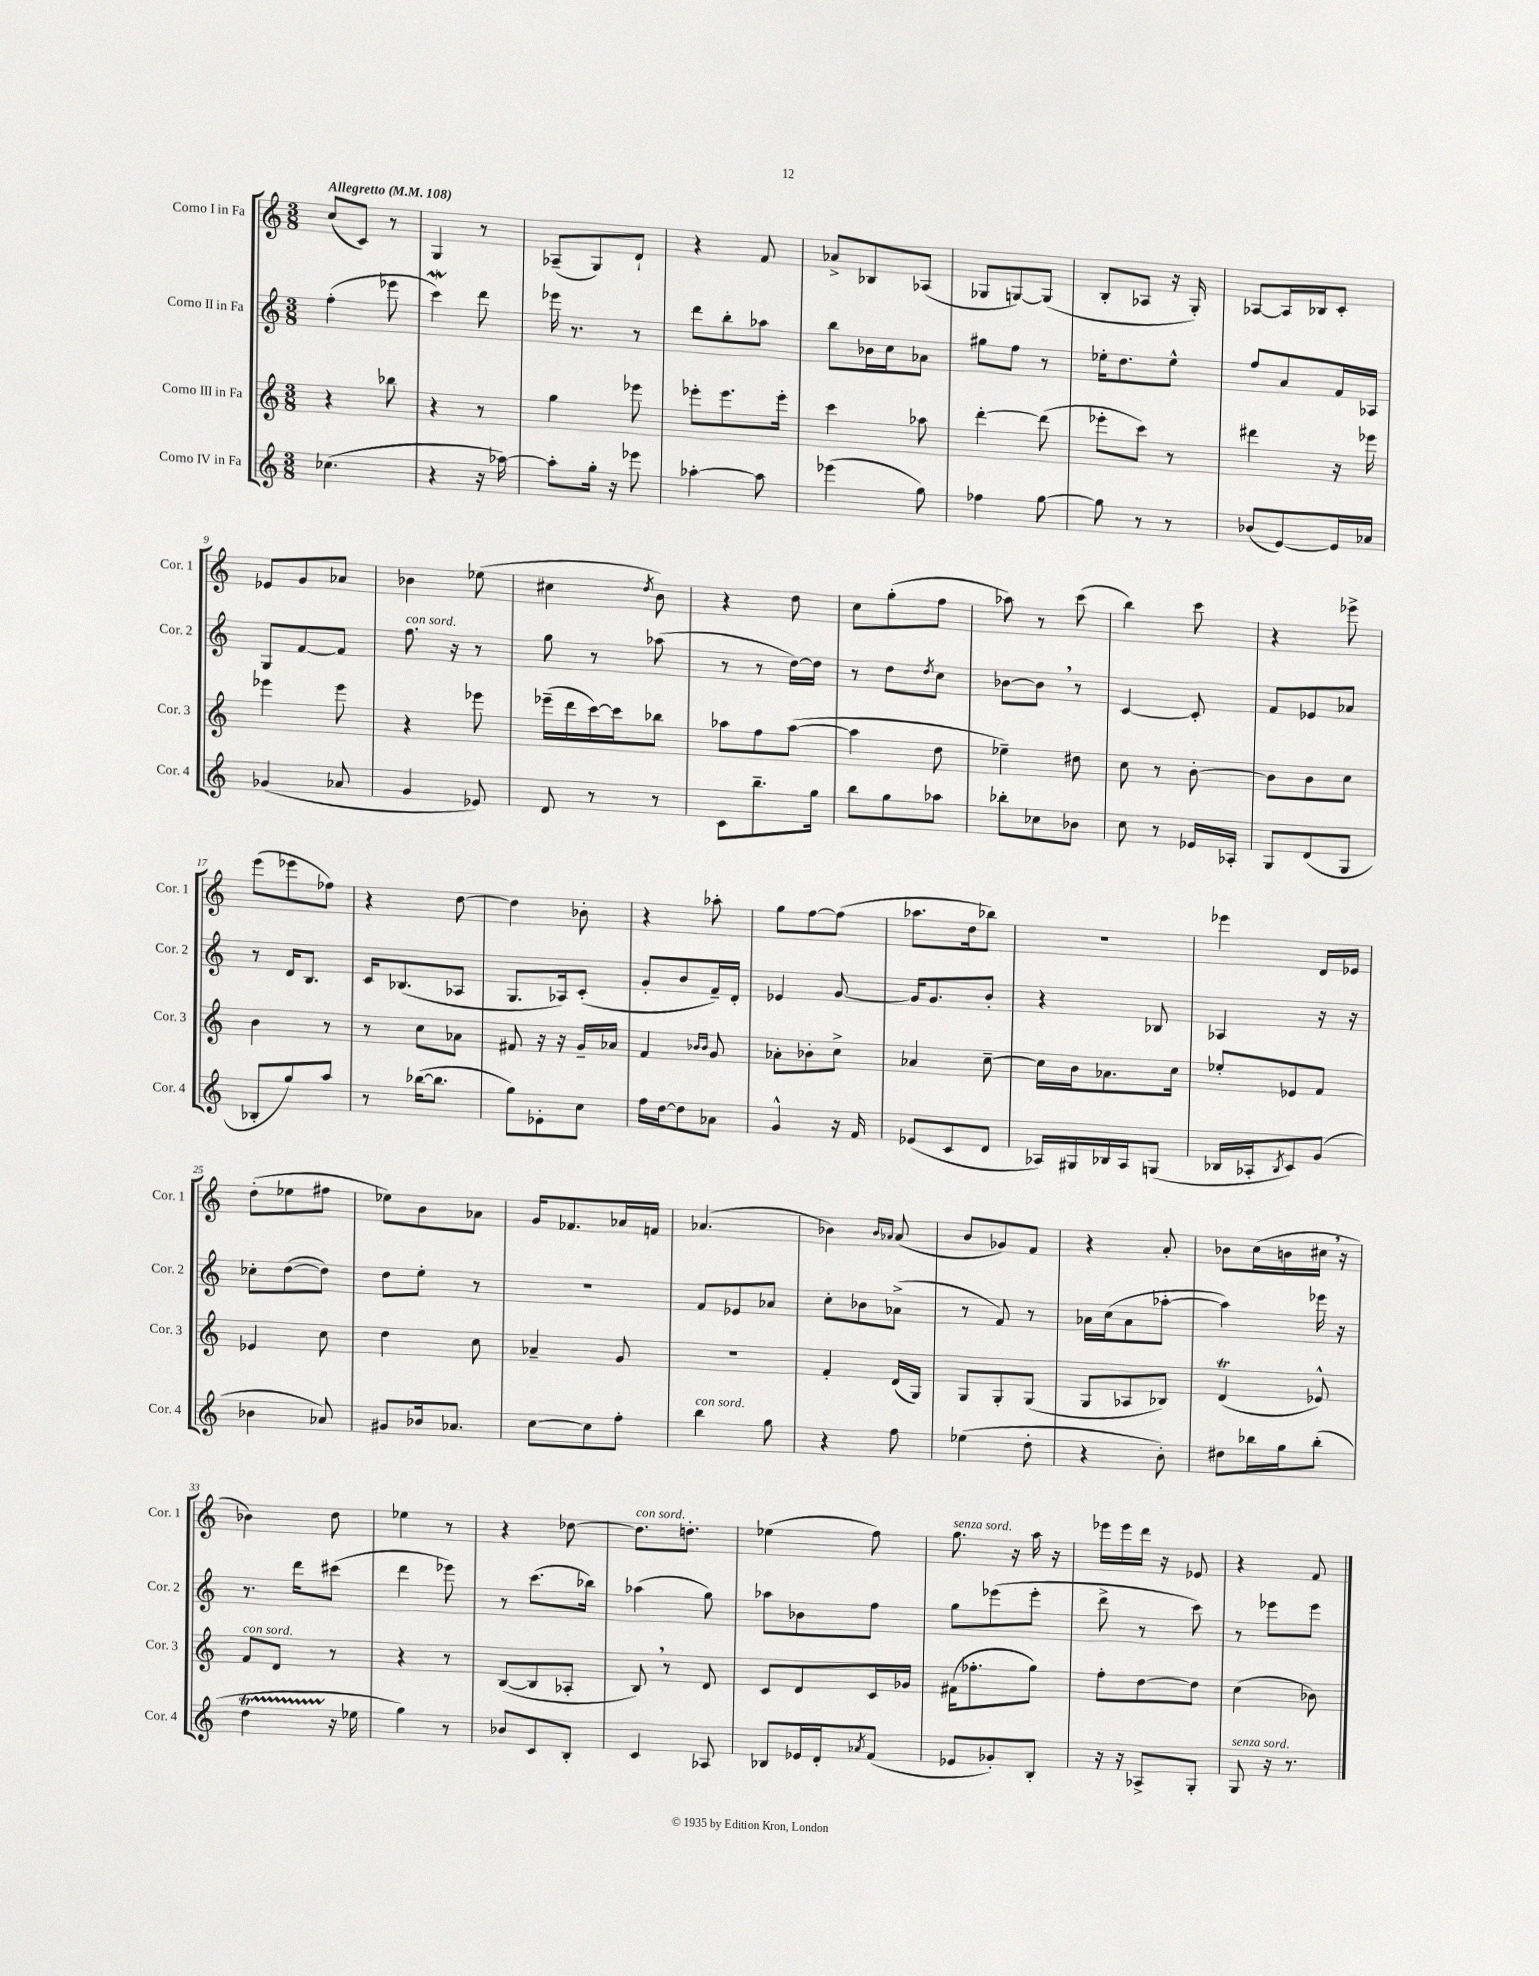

**kern	**kern	**kern	**kern
*staff4	*staff3	*staff2	*staff1
*clefG2	*clefG2	*clefG2	*clefG2
*k[]	*k[]	*k[]	*k[]
*M3/8	*M3/8	*M3/8	*M3/8
*MM108	*MM108	*MM108	*MM108
(4.cc-\	4r	(4ff'\	(8cc/L
.	.	.	8c/J)
.	8bb-\	8eee-\	8r
=	=	=	=
4r	4r	4ccc\)	4G/
16r	8r	8ddd\	8r
[16aa-\)	.	.	.
=	=	=	=
8aa-'\]L	4gg\	16eee-\	(8A-~/L
.	.	8.r	.
16gg'\Jk	.	.	8G/)
16r	.	.	.
8eee-\	8eee-\	8r	8d`/J
=	=	=	=
[4aa-'\	8eee-'\L	8ddd\L	4r
.	8.eee-\	8bb'\	.
8aa-\]	.	8aa-\J	8f/
.	16eee-'\Jk	.	.
=	=	=	=
(4eee-\	4ccc\	8bb\L	8a-^/L
.	.	16b-\L	8B-/
.	.	16cc\J	.
8gg\)	8aa-\	8a-\J	(8A-/J
=	=	=	=
4ff-\	[4ddd'\	8gg#\L	8G-/L
.	.	8ff\J	[8G/)
[8gg\	(8ddd\]	8r	(8G/]J
=	=	=	=
8gg\]	8eee-'\L	16ee-'\LK	8B'/L
.	.	8.dd\	.
8r	8ccc\J)	.	8A-/J
8r	8r	8ee-^^\J	16r
.	.	.	16G'/)
=	=	=	=
(8b-/L	4ddd#\	8ff/L	[8A-/L
[8e/)	.	8a/	16A-/]L
.	.	.	16B-/J
16e/]L	16r	16f/L	8c'/J
16a-/JJ	16eee-\	16A-/JJ	.
=	=	=	=
(4g-/	4eee-\	8G/L	8e-/L
.	.	[8f/	8g/
8a-/	8eee-\	8f/]J	8a-/J
=	=	=	=
4g/	4r	8.ff\	4b-\
.	.	16r	.
8e-/)	8eee-\	8r	(8ee-\
=	=	=	=
8d/	(16eee-~\LL	8gg\	4cc#\
.	16ddd\	.	.
8r	[16ccc\)	8r	.
.	16ccc\]J	.	.
.	.	.	8qdd/
8r	8bb-\J	(8aa-\	8b\)
=	=	=	=
8c\L	8aa-\L	8r	4r
8.bb~\	8ff\	8r	.
.	([8aa-\J	[16dd\LL)	8dd\
16gg\Jk	.	16dd\]JJ	.
=	=	=	=
8bb\L	4aa-\]	8r	8cc\L
8gg\	.	8dd\L	(8gg'\
.	.	8qdd/	.
8aa-\J	8dd\	8cc\J	8ff\J
=	=	=	=
8bb-'\L	4ee-~\)	[8b-\L	8aa-\)
8cc-\	.	8b-\]J	8r
8b-\J	8dd#\	8r	(8ccc\
=	=	=	=
8cc\	8cc\	[4c/	4bb\)
8r	8r	.	.
16e-/LL	[8b'\	8c'/]	8ccc\
16A-'/JJ	.	.	.
=	=	=	=
8G/L	8b\]L	8f/L	4r
(8d/	8b\	8e-/	.
8G/J	8cc\J	8a-/J	8eee-^\
=	=	=	=
8B-'/L	4b\	8r	(8eee\L
8gg/)	.	16d/LK	8eee-\
.	.	8.B/J	.
8aa/J	8r	.	8ff-\J)
=	=	=	=
8r	8r	16c/LK	4r
.	.	(8.B-/	.
([16bb-\LK	8cc\L	.	.
8.bb-\]J	.	.	.
.	8a-\J	8A-/J	[8dd\
=	=	=	=
8gg\L)	8f#/	8.G/L	4dd\]
8e-'\	16r	.	.
.	16r	16A-/k)	.
8cc\J	16g~/LL	(8c'/J	8b-'\
.	16a-/JJ	.	.
=	=	=	=
16ff\LL	4f/	8g'/L	4r
[16dd\J	.	.	.
8dd\]	.	8b/	.
.	16qqb-/LL	.	.
.	16qqb-/JJ	.	.
8a-\J	8g/	16f~/L)	8aa-'\
.	.	16d'/JJ	.
=	=	=	=
4g^^/	8a-'\L	4e-/	8gg\L
.	8b-'\	.	[8ff\
16r	8cc^\J	[8g/	(8ff\]J
16f/	.	.	.
=	=	=	=
(8e-/L	4a-/	16g/]LK	8.aa-\L
.	.	8.g/	.
8c/	.	.	.
.	.	.	16dd\k
8d/J	[8cc~\	8b'/J	8bb-\J)
=	=	=	=
16A-/LL)	16cc\]LL	4r	4.r
16G#/	16b\J	.	.
16B-/	8.a-\	.	.
16A-/J	.	.	.
(8G/J	.	8B-/	.
.	16cc\Jk	.	.
=	=	=	=
16B-/LL	8ee-'/L	4A-/	4eee-\
16A-'/J	.	.	.
8qB-/	.	.	.
8c/)	8e-/	.	.
(8g/J	8f/J	16r	16d/LL
.	.	16r	16e-/JJ
=	=	=	=
4b-\	4e-/	8cc-'\L	(8dd'\L
.	.	([8dd\	8ee-\
8a-/)	8cc\	8dd\]J)	8ff#\J
=	=	=	=
8g#/L	4dd\	8dd\L	8ee-\L)
16b-/k	.	8ee'\J	8b\
8.a-/J	.	.	.
.	8cc\	8r	8a-\J
=	=	=	=
[8cc\L	4a-~/	4.r	16g/LK
.	.	.	8.f-/
8cc\]	.	.	.
8ff'\J	8g/	.	16a-/L
.	.	.	16f/JJ
=	=	=	=
4bb\	4.r	8f/L	(4.a-/
.	.	8e-/	.
8gg\	.	8a-/J	.
=	=	=	=
4r	4f'/	8cc'\L	4b-\)
.	.	8b-\	.
.	.	.	16qqb-/LL
.	.	.	16qqa-/JJ
8ff\	(16d/LL	(8a-^\J	(8a-/
.	16G/JJ)	.	.
=	=	=	=
(4ee-\	8G/L	8r	8b/L
.	8G'/	8f/)	8g-/)
8dd'\	(8G/J	8r	8f/J
=	=	=	=
4r	8G/L	16a-\LL	4r
.	.	(16cc\J	.
.	8A-/	8a-\	.
8b'\)	8B-/J)	[8aa-'\J	8a'/
=	=	=	=
8dd#\L	(4d/	4aa-\])	8b-\L
16bb-\L	.	.	(16cc\L
16gg\J	.	.	16b\
(8bb-'\J	8e-^^/)	16eee-\	16cc#\JJ
.	.	16r	16r
=	=	=	=
4dd\	8f/L	8.r	4b-\)
.	8d/J	.	.
.	.	16ddd\LK	.
16r	8r	(8ccc#\J	8dd\
16ee-\	.	.	.
=	=	=	=
4gg\)	4r	4ddd\	4ee-\
8r	8r	8eee-\)	8r
=	=	=	=
8b-/L	([8B/L	8r	4r
8c/	8B/]	(8.ccc\L	.
8B'/J	8A-'/J	.	[8dd-\
.	.	16bb-\Jk)	.
=	=	=	=
4c/	8B/)	(4aa-\	8.dd-\]L
.	8r	.	.
.	.	.	8.dd'\J
8A-/	8d/	8gg\)	.
=	=	=	=
8B-/L	8c/L	8aa-\L	(4ee-\
16e-/L	8d/	8b-\	.
16d'/J	.	.	.
8qa-/	.	.	.
(8f/J	16c/L	8ff\J	8ff\)
.	16g-/JJ	.	.
=	=	=	=
8e-/L	(16f#\LK	8gg\L	8.gg\
.	8.ff-'\	.	.
8g-'/)	.	(8eee-\	.
.	.	.	16r
8B'/J	8gg\J)	8eee-'\J	16aa\
.	.	.	16r
=	=	=	=
16r	8ff'\L	8ddd^\	16eee-\LL
16r	.	.	16eee-\
8A-^/L	[8dd\	8r	16ddd\JJ
.	.	.	16r
8G'/J	8dd\]J	8ccc\)	8e-/
=	=	=	=
8G/	(4cc\	8r	4r
16r	.	8eee-\L	.
8.r	.	.	.
.	8b-\)	8eee-\J	8f/
==	==	==	==
*-	*-	*-	*-
